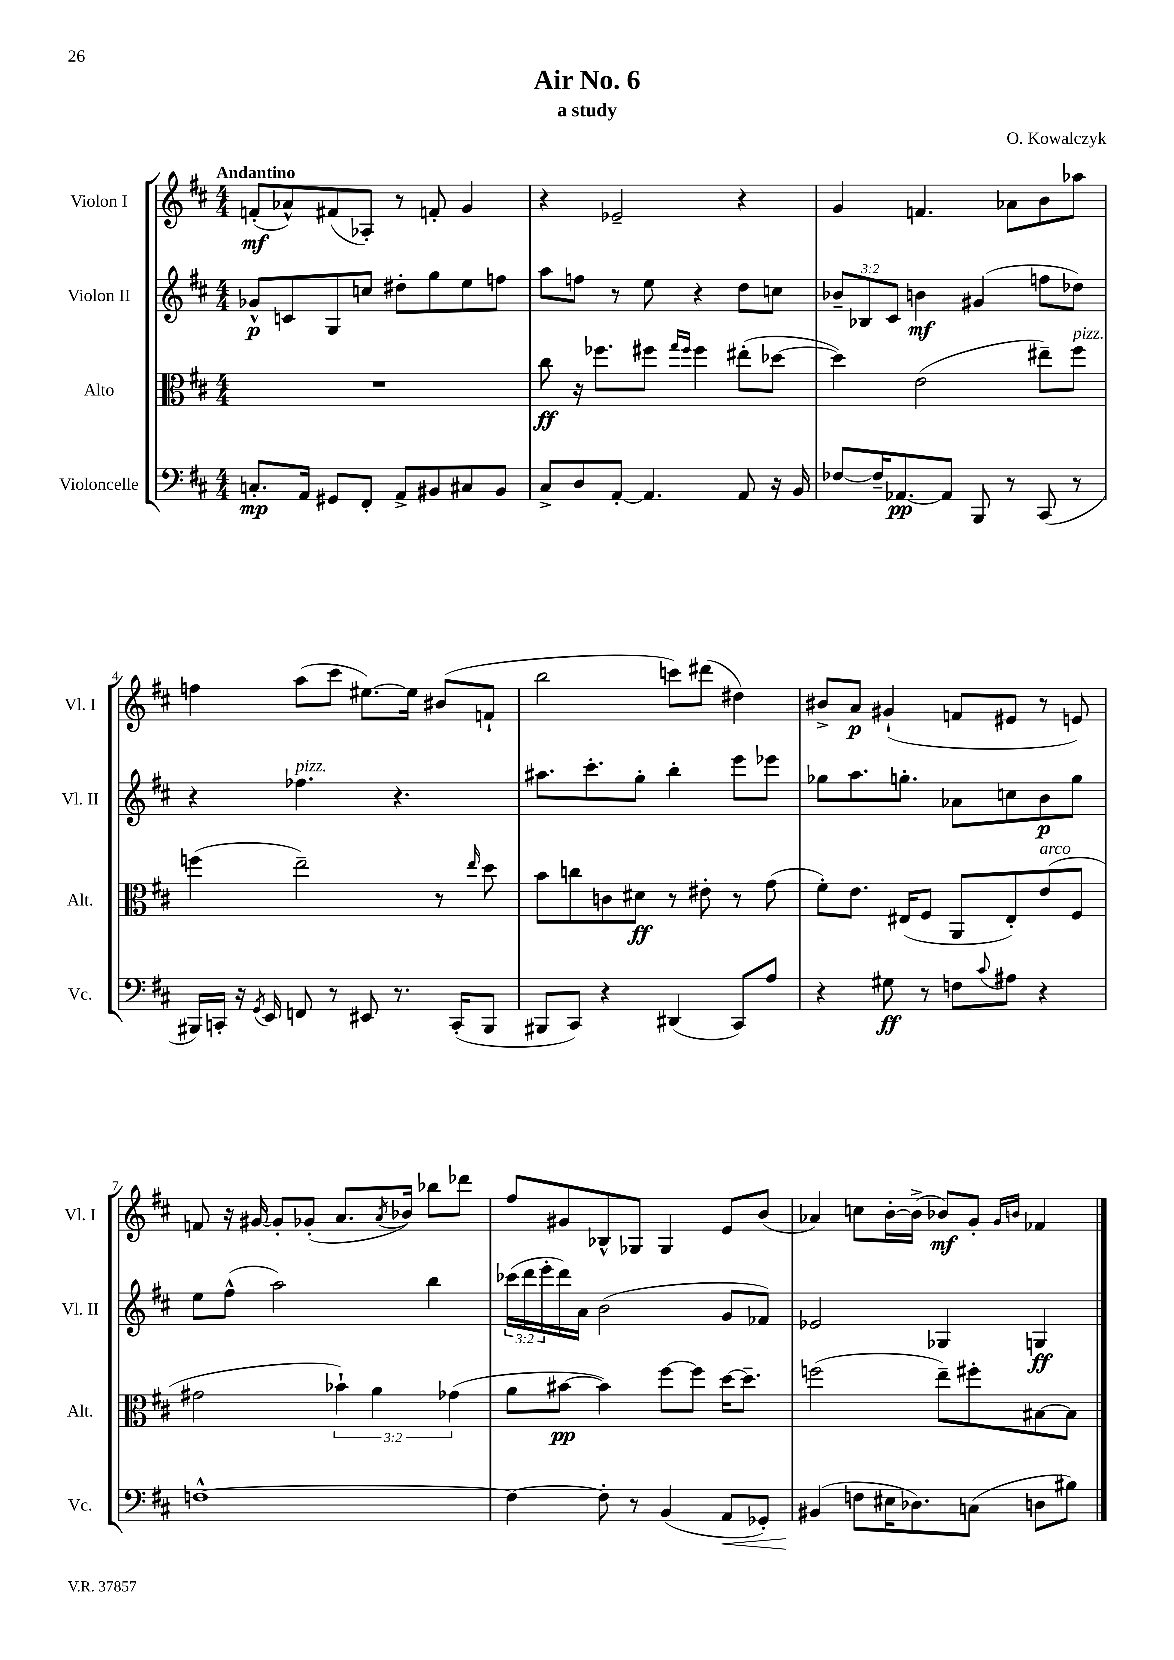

**kern	**kern	**kern	**kern
*staff4	*staff3	*staff2	*staff1
*clefF4	*clefC3	*clefG2	*clefG2
*k[f#c#]	*k[f#c#]	*k[f#c#]	*k[f#c#]
*M4/4	*M4/4	*M4/4	*M4/4
8.C'/L	1r	8g-^^/L	(8f'/L
.	.	8c/	8a-^^/)
16AA/Jk	.	.	.
8GG#/L	.	8G/	(8f#/
8FF#'/J	.	8cc/J	8A-'/J)
8AA^/L	.	8dd#'\L	8r
8BB#/	.	8gg\	8f'/
8C#/	.	8ee\	4g/
8BB#/J	.	8ff\J	.
=	=	=	=
8C#^/L	8cc#\	8aa\L	4r
8D/	16r	8ff\J	.
.	8.ff-\L	.	.
[8AA'/J	.	8r	2e-~/
4.AA/]	8ff#\J	8ee\	.
.	16qqgg/LL	.	.
.	16qqff#/JJ	.	.
.	4ff#\	4r	.
8AA/	(8ee#'\L	8dd\L	4r
16r	[8dd-\J	8cc\J	.
16BB/	.	.	.
=	=	=	=
[8F-/L	4dd-\])	12b-~/L	4g/
.	.	12B-/	.
16F-~/]K	.	.	.
.	.	12c#/J	.
[8.AA-/	.	.	.
.	(2e\	4b\	4.f/
8AA-/]J	.	.	.
8BBB/	.	(4g#/	.
8r	.	.	8a-\L
(8CC#/	8ee#~\L)	8ff\L	8b\
8r	8ff#\J	8dd-\J)	8aa-\J
=	=	=	=
16BBB#/LL)	(4ff\	4r	4ff\
16CC'/JJ	.	.	.
16r	.	.	.
8qGG/	.	.	.
16EE/	.	.	.
8FF/	2ee~\)	4.ff-\	(8aa\L
8r	.	.	8ccc#\J
8EE#/	.	.	[8.ee#\L)
8.r	.	4.r	.
.	.	.	16ee#\]Jk
.	8r	.	(8b#/L
(16CC'/LK	.	.	.
.	16qqee/	.	.
8BBB#/J	8dd\	.	8f`/J
=	=	=	=
8BBB#/L	8b\L	8.aa#\L	2bb\
8CC#/J)	8cc\	.	.
.	.	8.ccc#'\	.
4r	8c\	.	.
.	8d#\J	8gg'\J	.
(4DD#/	8r	4bb'\	8ccc\L)
.	8e#'\	.	(8ddd#\J
8CC#/L)	8r	8eee\L	4dd#\)
8A/J	(8g\	8eee-\J	.
=	=	=	=
4r	8f#'\L)	8gg-\L	8b#^/L
.	8.e\J	8.aa\	8a/J
8G#\	.	.	(4g#`/
.	(16E#/LK	8.gg'\J	.
8r	8F#/J	.	.
8F\L	8AA/L	8a-\L	8f/L
8qqc#/	.	.	.
8A#\J	8E#'/)	8cc\	8e#/J
4r	(8e/	8b\	8r
.	8F#/J	8gg\J	8e/)
=	=	=	=
[1F^^	2g#\	8ee\L	8f/
.	.	(8ff#^^\J	16r
.	.	.	[16g#/
.	.	2aa\)	8g#'/]L
.	.	.	(8g-'/J
.	6b-`\)	.	8.a/L
.	6a\	.	.
.	.	.	8qa/
.	.	.	16b-/Jk)
.	.	4bb\	8bb-\L
.	(6g-\	.	.
.	.	.	8ddd-\J
=	=	=	=
4F\_	8a\L	(24ccc-\LL	8ff#/L
.	.	24ddd\	.
.	.	24eee'\	.
.	[8b#\J	16ddd\)	8g#/
.	.	16a\JJ	.
8F'\]	4b#\])	(2b\	8B-^^/
8r	.	.	8G-/J
(4BB/	[8ff#\L	.	4G-/
.	8ff#\]J	.	.
8AA/L	[16dd\LK	8g/L	8e/L
.	8.dd~\]J	.	.
8GG-'/J)	.	8f-/J)	(8b/J
=	=	=	=
(4BB#/	(2ff\	2e-/	4a-/)
8F\L	.	.	8cc\L
16E#\K	.	.	[16b'\L
8.D-\)	.	.	(16b^\]JJ
.	8ee~\L)	4G-/	8b-/L)
(8C\J	8ff#'\	.	8g'/J
.	.	.	16qqg/LL
.	.	.	16qqb/JJ
8D\L	[8B#\	4G/	4f-/
8B#\J)	8B#\]J	.	.
==	==	==	==
*-	*-	*-	*-
